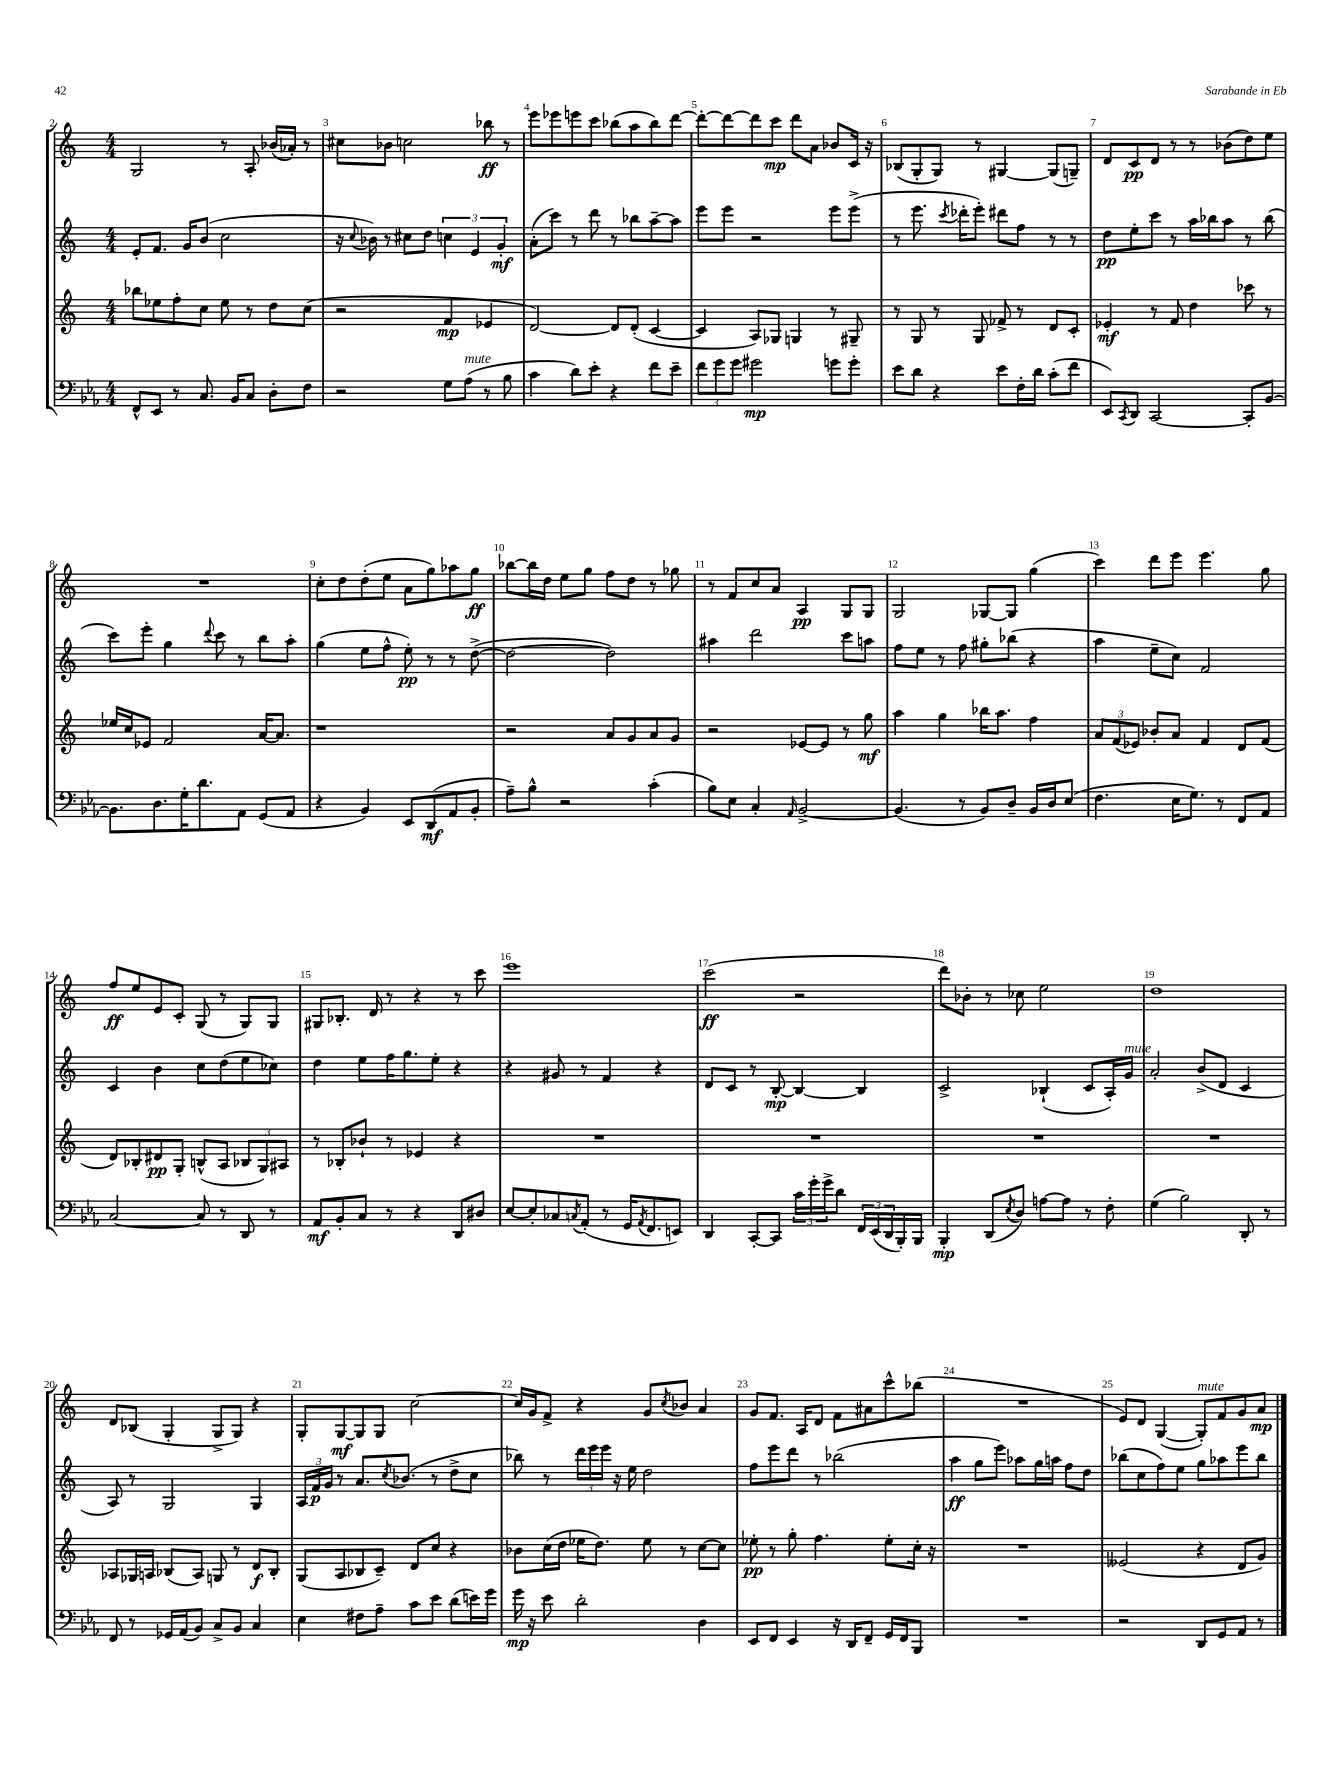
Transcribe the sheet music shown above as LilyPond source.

<<
\new StaffGroup <<
\new Staff = "s0" {
    \clef treble \key c \major \numericTimeSignature \time 4/4
    g2 r8 a8-. bes'16( aes'16-.) r8 |
    cis''8 bes'8 c''2 bes''8\ff r8 |
    e'''8 ees'''8 e'''8 c'''8 bes''8( a''8 bes''8) d'''8~ |
    d'''8~-. d'''8~ d'''8 c'''8\mp d'''8 a'8 bes'8 c'16 r16 |
    bes8( g8-. g8) r8 gis4~ gis8( g8--) |
    d'8 c'8\pp d'8 r8 r8 bes'8( d''8) e''8 |
    R1 |
    c''8-. d''8 d''8-.( e''8 a'8 g''8) aes''8 g''8\ff |
    bes''8~ bes''16 d''16 e''8 g''8 f''8 d''8 r8 ges''8 |
    r8 f'8 c''8 a'8 a4\pp g8 g8 |
    g2 ges8~ ges8 g''4( |
    c'''4) d'''8 e'''8 e'''4. g''8 |
    f''8\ff e''8 e'8 c'8-. g8( r8 g8) g8 |
    gis8 bes8.-. d'16 r8 r4 r8 c'''8 |
    e'''1 |
    c'''2\ff( r2 |
    d'''8) bes'8-. r8 ces''8 e''2 |
    d''1 |
    d'8 bes8( g4-. g8-> g8) r4 |
    g8-. g8~\mf g8 g8 c''2~ |
    c''16 g'16 f'8-> r4 g'8 \acciaccatura { c''8 } bes'8 a'4 |
    g'8 f'8. a16 d'8 f'8 ais'8 c'''8-^ bes''8( |
    R1 |
    e'8) d'8 g4~( g8-.^\markup { \italic "mute" }) f'8 g'8 a'8\mp \bar "|." |
}
\new Staff = "s1" {
    \clef treble \key c \major \numericTimeSignature \time 4/4
    e'8-. f'8. g'16 b'8( c''2 |
    r16 \appoggiatura { c''8 } bes'16) r8 cis''8 d''8 \tuplet 3/2 { c''4 e'4 g'4-.\mf } |
    a'8-.( c'''8) r8 d'''8 r8 bes''8 a''8~-- a''8 |
    e'''8 e'''8 r2 e'''8 e'''8->( |
    r8 e'''8. \acciaccatura { c'''8 } des'''16-. e'''8-.) dis'''8 f''8 r8 r8 |
    d''8\pp e''8-. c'''8 r8 a''16 bes''16 a''8 r8 bes''8( |
    c'''8) e'''8-. g''4 \appoggiatura { d'''8 } c'''8 r8 b''8 a''8-. |
    g''4( e''8 f''8-^ e''8-.\pp) r8 r8 d''8~->( |
    d''2~ d''2) |
    ais''4 d'''2 c'''8 a''8 |
    f''8 e''8 r8 f''8 gis''8-. bes''8( r4 |
    a''4 e''8-- c''8) f'2 |
    c'4 b'4 c''8 d''8( e''8 ces''8) |
    d''4 e''8 f''16 g''8. e''8-. r4 |
    r4 gis'8 r8 f'4 r4 |
    d'8 c'8 r8 b8~-.\mp b4~ b4 |
    c'2-> bes4-!( c'8 a16-.) g'16^\markup { \italic "mute" } |
    a'2-. b'8->( d'8 c'4 |
    a8) r8 g2 g4 |
    \tuplet 3/2 { a16 f'16\p g'16 } r8 a'8. \acciaccatura { c''8 } bes'8.( r8 d''8-> c''8 |
    bes''8) r8 \tuplet 3/2 { d'''16 e'''16 e'''16 } r16 e''16 d''2 |
    f''8 e'''8 d'''8 r8 bes''2( |
    a''4\ff g''8 e'''8) aes''8 g''16 a''16 f''8 d''8 |
    bes''8( c''8 f''8) e''8 g''8 aes''8 e'''8 bes''8 \bar "|." |
}
\new Staff = "s2" {
    \clef treble \key c \major \numericTimeSignature \time 4/4
    bes''8 ees''8 f''8-. c''8 ees''8 r8 d''8 c''8( |
    r2 f'4\mp ees'4 |
    d'2~) d'8 d'8-.( c'4~ |
    c'4 a8) ges8 g4 r8 gis8-- |
    r8 g8 r8 g8 fes'8-> r8 d'8 c'8-. |
    ees'4-.\mf r8 f'8 d''4 ces'''8 r8 |
    ees''16 c''16 ees'8 f'2 a'16~ a'8. |
    r1 |
    r2 a'8 g'8 a'8 g'8 |
    r2 ees'8~ ees'8 r8 g''8\mf |
    a''4 g''4 bes''16 a''8. f''4 |
    \tuplet 3/2 { a'8 f'8( ees'8) } bes'8-. a'8 f'4 d'8 f'8( |
    d'8) bes8-. dis'8\pp g8-. b8-^( a8 \tuplet 3/2 { bes8 g8) ais8 } |
    r8 bes8-. bes'8-! r8 ees'4 r4 |
    R1 |
    R1 |
    R1 |
    R1 |
    aes8 ges16 a16 bes8( a8) g8 r8 d'8\f bes8-. |
    g8( a8 bes8 c'8--) d'8 c''8 r4 |
    bes'8 c''16( d''16 ees''16 d''8.) ees''8 r8 c''8~ c''8 |
    ees''8-.\pp r8 g''8-. f''4. ees''8-. c''16-. r16 |
    R1 |
    eeses'2( r4 d'8 g'8) \bar "|." |
}
\new Staff = "s3" {
    \clef bass \key ees \major \numericTimeSignature \time 4/4
    f,8-^ ees,8 r8 c8. bes,16 c8 d8-. f8 |
    r2 g8 aes8^\markup { \italic "mute" }( r8 bes8 |
    c'4 d'8) ees'8-. r4 f'8 ees'8-- |
    \tuplet 3/2 { f'8 g'8 g'8 } gis'2\mp g'8 g'8-. |
    ees'8 d'8 r4 ees'8 f16-. d'16 c'8-.( f'8 |
    ees,8) \acciaccatura { c,8 } d,8 c,2~ c,8-. bes,8~ |
    bes,8. d8. g16-. d'8. aes,8 g,8( aes,8 |
    r4 bes,4) ees,8 d,8\mf( aes,8 bes,8-. |
    aes8--) bes8-^ r2 c'4-.( |
    bes8) ees8 c4-. \grace { aes,16 } bes,2~-> |
    bes,4.( r8 bes,8) d8-- bes,16 d16 ees8( |
    f4. ees16 g8.) r8 f,8 aes,8 |
    c2~ c8 r8 d,8 r8 |
    aes,8\mf bes,8-. c8 r8 r4 d,8 dis8 |
    ees8~ ees8-. ces8 \acciaccatura { c8 } aes,8-.( r8 g,16 \acciaccatura { aes,8 } f,8. e,8) |
    d,4 c,8~-. c,8 \tuplet 3/2 { c'16 g'16-. g'16-> } d'8 \tuplet 3/2 { f,16 ees,16( d,16 } bes,,16-.) bes,,16 |
    bes,,4-.\mp d,8( \acciaccatura { ees8 } d8) a8~ a8 r8 f8-. |
    g4( bes2) d,8-. r8 |
    f,8 r8 ges,16 aes,16( bes,8) c8-> bes,8 c4 |
    ees4 fis8 aes8-- c'8 ees'8 d'8( e'16) g'16 |
    g'16\mp r16 ees'8 d'2-. d4 |
    ees,8 f,8 ees,4 r16 d,16 f,8-- g,16 f,16 bes,,8 |
    R1 |
    r2 d,8 g,8 aes,8 r8 \bar "|." |
}
>>
>>
\layout { \context { \Score currentBarNumber = #2 \override BarNumber.break-visibility = ##(#f #t #t) barNumberVisibility = #all-bar-numbers-visible } }
